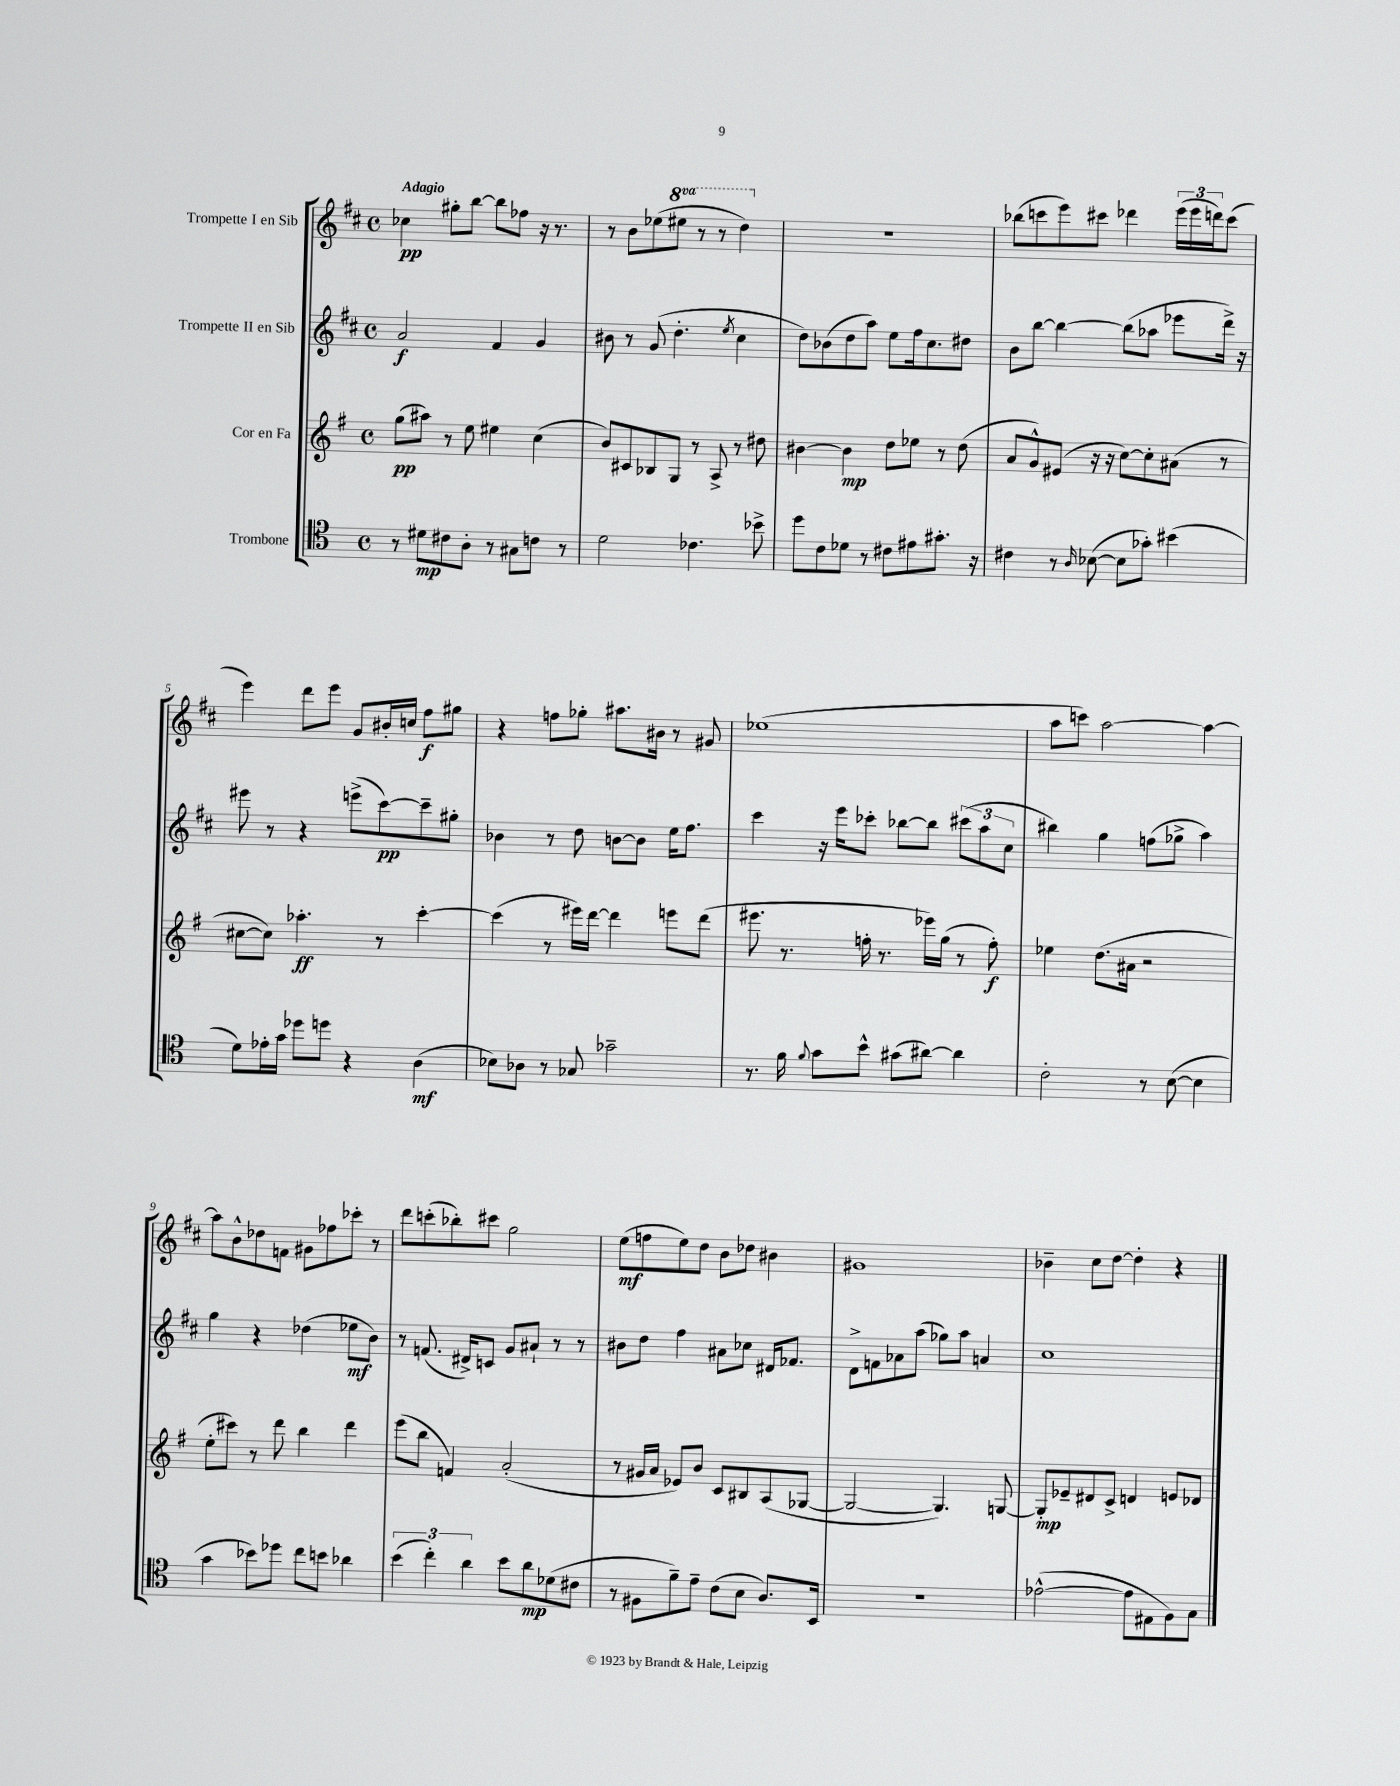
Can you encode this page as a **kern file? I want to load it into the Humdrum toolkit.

**kern	**dynam	**kern	**dynam	**kern	**dynam	**kern	**dynam
*part4	*part4	*part3	*part3	*part2	*part2	*part1	*part1
*staff4	*staff4	*staff3	*staff3	*staff2	*staff2	*staff1	*staff1
*I"Trombone	*	*I"Cor en Fa	*	*I"Trompette II en Sib	*	*I"Trompette I en Sib	*
*clefC4	*	*clefG2	*	*clefG2	*	*clefG2	*
*k[]	*	*k[f#]	*	*k[f#c#]	*	*k[f#c#]	*
*M4/4	*	*M4/4	*	*M4/4	*	*M4/4	*
*met(c)	*	*met(c)	*	*met(c)	*	*met(c)	*
=1	=1	=1	=1	=1	=1	=1	=1
!	!	!	!	!	!	!LO:TX:a:B:t=Adagio	!
8r	.	(8gg\L	pp	2a/	f	4cc-X\	pp
8d#X\L	mp	8aa#X\J)	.	.	.	.	.
8c#X\	.	8r	.	.	.	8gg#X'\L	.
8A'\J	.	8ee\	.	.	.	[8bb\J	.
8r	.	4ee#X\	.	4f#/	.	8bb\L]	.
8G#X\L	.	.	.	.	.	8ff-X\J	.
8cn\J	.	(4cc\	.	4g/	.	16r	.
.	.	.	.	.	.	8.r	.
8r	.	.	.	.	.	.	.
=2	=2	=2	=2	=2	=2	=2	=2
2d\	.	8b/L)	.	8b#X\	.	8r	.
.	.	8c#X/	.	8r	.	8b\L	.
.	.	8B-X/	.	(8g/	.	(8ee-X\	.
*	*	*	*	*	*	*8va	*
.	.	8G/J	.	4.dd'\	.	8eee#X\J	.
4.c-X\	.	8r	.	.	.	8r	.
.	.	8A^/	.	.	.	8r	.
.	.	.	.	8qee/	.	.	.
.	.	8r	.	4cc#\	.	4ddd\)	.
8b-X^\	.	8dd#X\	.	.	.	.	.
=3	=3	=3	=3	=3	=3	=3	=3
*	*	*	*	*	*	*X8va	*
8dd\L	.	[4b#X\	.	8dd\L)	.	1r	.
8c\	.	.	.	(8b-X\	.	.	.
8d-X\J	.	4b#\]	mp	8dd\	.	.	.
8r	.	.	.	8aa\J)	.	.	.
8c#X\L	.	8dd\L	.	8ee\L	.	.	.
8e#X\	.	8ee-X\J	.	16ff#\k	.	.	.
.	.	.	.	8.cc#\	.	.	.
8.g#X'\J	.	8r	.	.	.	.	.
.	.	(8dd\	.	8dd#X\J	.	.	.
16r	.	.	.	.	.	.	.
=4	=4	=4	=4	=4	=4	=4	=4
4c#X\	.	8a/L	.	8b\L	.	(8bb-X\L	.
.	.	8g^^/)	.	[8bb\J	.	8cccn\	.
8r	.	(8e#X/J	.	4bb\_	.	8eee\)	.
16qqA/	.	.	.	.	.	.	.
([8B-X\	.	16r	.	.	.	8ccc#X\J	.
.	.	16r	.	.	.	.	.
8B-\L]	.	[8cc\L)	.	(8bb\L]	.	4ddd-X\	.
8g-X'\J)	.	8cc'\]	.	8aa-X\J	.	.	.
(4b#X\	.	(8a#X\J	.	8eee-X\L	.	(24eee\LL	.
.	.	.	.	.	.	24eee\	.
.	.	.	.	.	.	24dddn\J)	.
.	.	8r	.	16ddd^\Jk)	.	(8ccc#\J	.
.	.	.	.	16r	.	.	.
!!LO:LB:g=z
=5	=5	=5	=5	=5	=5	=5	=5
8d\L)	.	[8cc#X\L	.	8eee#X\	.	4eee\)	.
16e-X'\L	.	8cc#\J])	.	8r	.	.	.
16g\JJ	.	.	.	.	.	.	.
8dd-X\L	.	4.aa-X'\	ff	4r	.	8ddd\L	.
8ddn\J	.	.	.	.	.	8eee\J	.
4r	.	.	.	(8eeen^\L	.	8g/L	.
.	.	8r	.	[8ccc#\)	pp	16b#X'/L	.
.	.	.	.	.	.	16ccn/JJ	.
(4A\	mf	[4ccc'\	.	8ccc#~\]	.	8ff#\L	f
.	.	.	.	8gg#X'\J	.	8gg#X\J	.
=6	=6	=6	=6	=6	=6	=6	=6
8B-X\L)	.	(4ccc\]	.	4b-X\	.	4r	.
8A-X\J	.	.	.	.	.	.	.
8r	.	8r	.	8r	.	8ffn\L	.
8G-X/	.	16eee#X\LL)	.	8dd\	.	8gg-X'\J	.
.	.	[16ddd\JJ	.	.	.	.	.
2g-X~\	.	4ddd\]	.	[8bn\L	.	8.aa#X\L	.
.	.	.	.	8b\J]	.	.	.
.	.	.	.	.	.	16b#X\Jk	.
.	.	8eeen\L	.	16ee\KL	.	8r	.
.	.	.	.	8.ff#\J	.	.	.
.	.	(8ddd\J	.	.	.	8g#X/	.
=7	=7	=7	=7	=7	=7	=7	=7
8.r	.	8.eee#X\	.	4ccc#\	.	(1ee-X	.
16f\	.	8.r	.	.	.	.	.
8qqf/	.	.	.	.	.	.	.
8g\L	.	.	.	16r	.	.	.
.	.	.	.	16eee\KL	.	.	.
8b^^\J	.	16ffn'\	.	8ccc-X'\J	.	.	.
.	.	8.r	.	.	.	.	.
(8g#X\L	.	.	.	[8bb-X\L	.	.	.
[8a#X\J)	.	16eee-X\LL)	.	8bb-\J]	.	.	.
.	.	(16gg\JJ	.	.	.	.	.
4a#\]	.	8r	.	(12ccc#X\L	.	.	.
.	.	.	.	12aa\	.	.	.
.	.	8ff'\)	f	.	.	.	.
.	.	.	.	12cc#\J	.	.	.
=8	=8	=8	=8	=8	=8	=8	=8
2c'\	.	4ee-X\	.	4bb#X\)	.	8aa\L	.
.	.	.	.	.	.	8cccn\J)	.
.	.	(8.dd\L	.	4gg\	.	[2aa\	.
.	.	16a#X\Jk	.	.	.	.	.
8r	.	2r	.	(8ffn\L	.	.	.
([8B\	.	.	.	8gg-X^\J	.	.	.
4B\]	.	.	.	4aa\)	.	4aa\_	.
!!LO:LB:g=z
=9	=9	=9	=9	=9	=9	=9	=9
4g\	.	8ee'\L	.	4gg\	.	8aa\L]	.
.	.	8ccc#X\J)	.	.	.	8b^^\	.
8b-X\L)	.	8r	.	4r	.	8dd-X\	.
8dd-X\J	.	8ddd\	.	.	.	8fn\J	.
8cc\L	.	4bb\	.	(4dd-X\	.	8g#X\L	.
8bn\J	.	.	.	.	.	8ff-X\	.
4a-X\	.	4ddd\	.	8ee-X\L	mf	8ccc-X'\J	.
.	.	.	.	8b\J)	.	8r	.
=10	=10	=10	=10	=10	=10	=10	=10
(6b\	.	(8eee\L	.	8r	.	8ddd\L	.
.	.	8bb\J	.	(8.fn/	.	(8cccn'\	.
6cc'\)	.	.	.	.	.	.	.
.	.	4fn/)	.	.	.	8bb-X'\)	.
.	.	.	.	16d#X^/KL)	.	.	.
6a\	.	.	.	.	.	.	.
.	.	.	.	8cn/J	.	8ccc#X\J	.
8b\L	.	(2a'/	.	8g/L	.	2gg\	.
8a\	mp	.	.	8a#X`/J	.	.	.
(8d-X\	.	.	.	8r	.	.	.
8c#X\J	.	.	.	8r	.	.	.
=11	=11	=11	=11	=11	=11	=11	=11
8r	.	8r	.	8b#X\L	.	(8ee\L	mf
8F#X\L	.	16g#X/LL	.	8dd\J	.	8ffn\	.
.	.	16a/JJ	.	.	.	.	.
8f~\)	.	8e-X/L)	.	4ff#\	.	8ee\)	.
8e~\J	.	8b/J	.	.	.	8dd\J	.
(8c\L	.	8c/L	.	8a#X\L	.	8b\L	.
8B\J	.	8B#X/	.	8cc-X\J	.	8dd-X\J	.
8.A/L)	.	(8A/	.	16d#X/KL	.	4b#X\	.
.	.	.	.	8.f-X/J	.	.	.
.	.	[8G-X/J	.	.	.	.	.
16BB/Jk	.	.	.	.	.	.	.
=12	=12	=12	=12	=12	=12	=12	=12
1r	.	2G-/_	.	8d^\L	.	1g#X	.
.	.	.	.	8fn\	.	.	.
.	.	.	.	8a-X\	.	.	.
.	.	.	.	(8aa\J	.	.	.
.	.	4.G-/])	.	8gg-X\L)	.	.	.
.	.	.	.	8aa\J	.	.	.
.	.	.	.	4an/	.	.	.
.	.	[8Gn/	.	.	.	.	.
=13	=13	=13	=13	=13	=13	=13	=13
([2e-X^^\	.	8G'/L]	mp	1cc#	.	4b-X~\	.
.	.	8e-X~/	.	.	.	.	.
.	.	8d#X/	.	.	.	8cc#\L	.
.	.	8c^/J	.	.	.	[8dd\J	.
8e-\L]	.	4dn/	.	.	.	4dd'\]	.
8E#X\	.	.	.	.	.	.	.
8F\)	.	8en/L	.	.	.	4r	.
8G\J	.	8d-X/J	.	.	.	.	.
==	==	==	==	==	==	==	==
*-	*-	*-	*-	*-	*-	*-	*-
